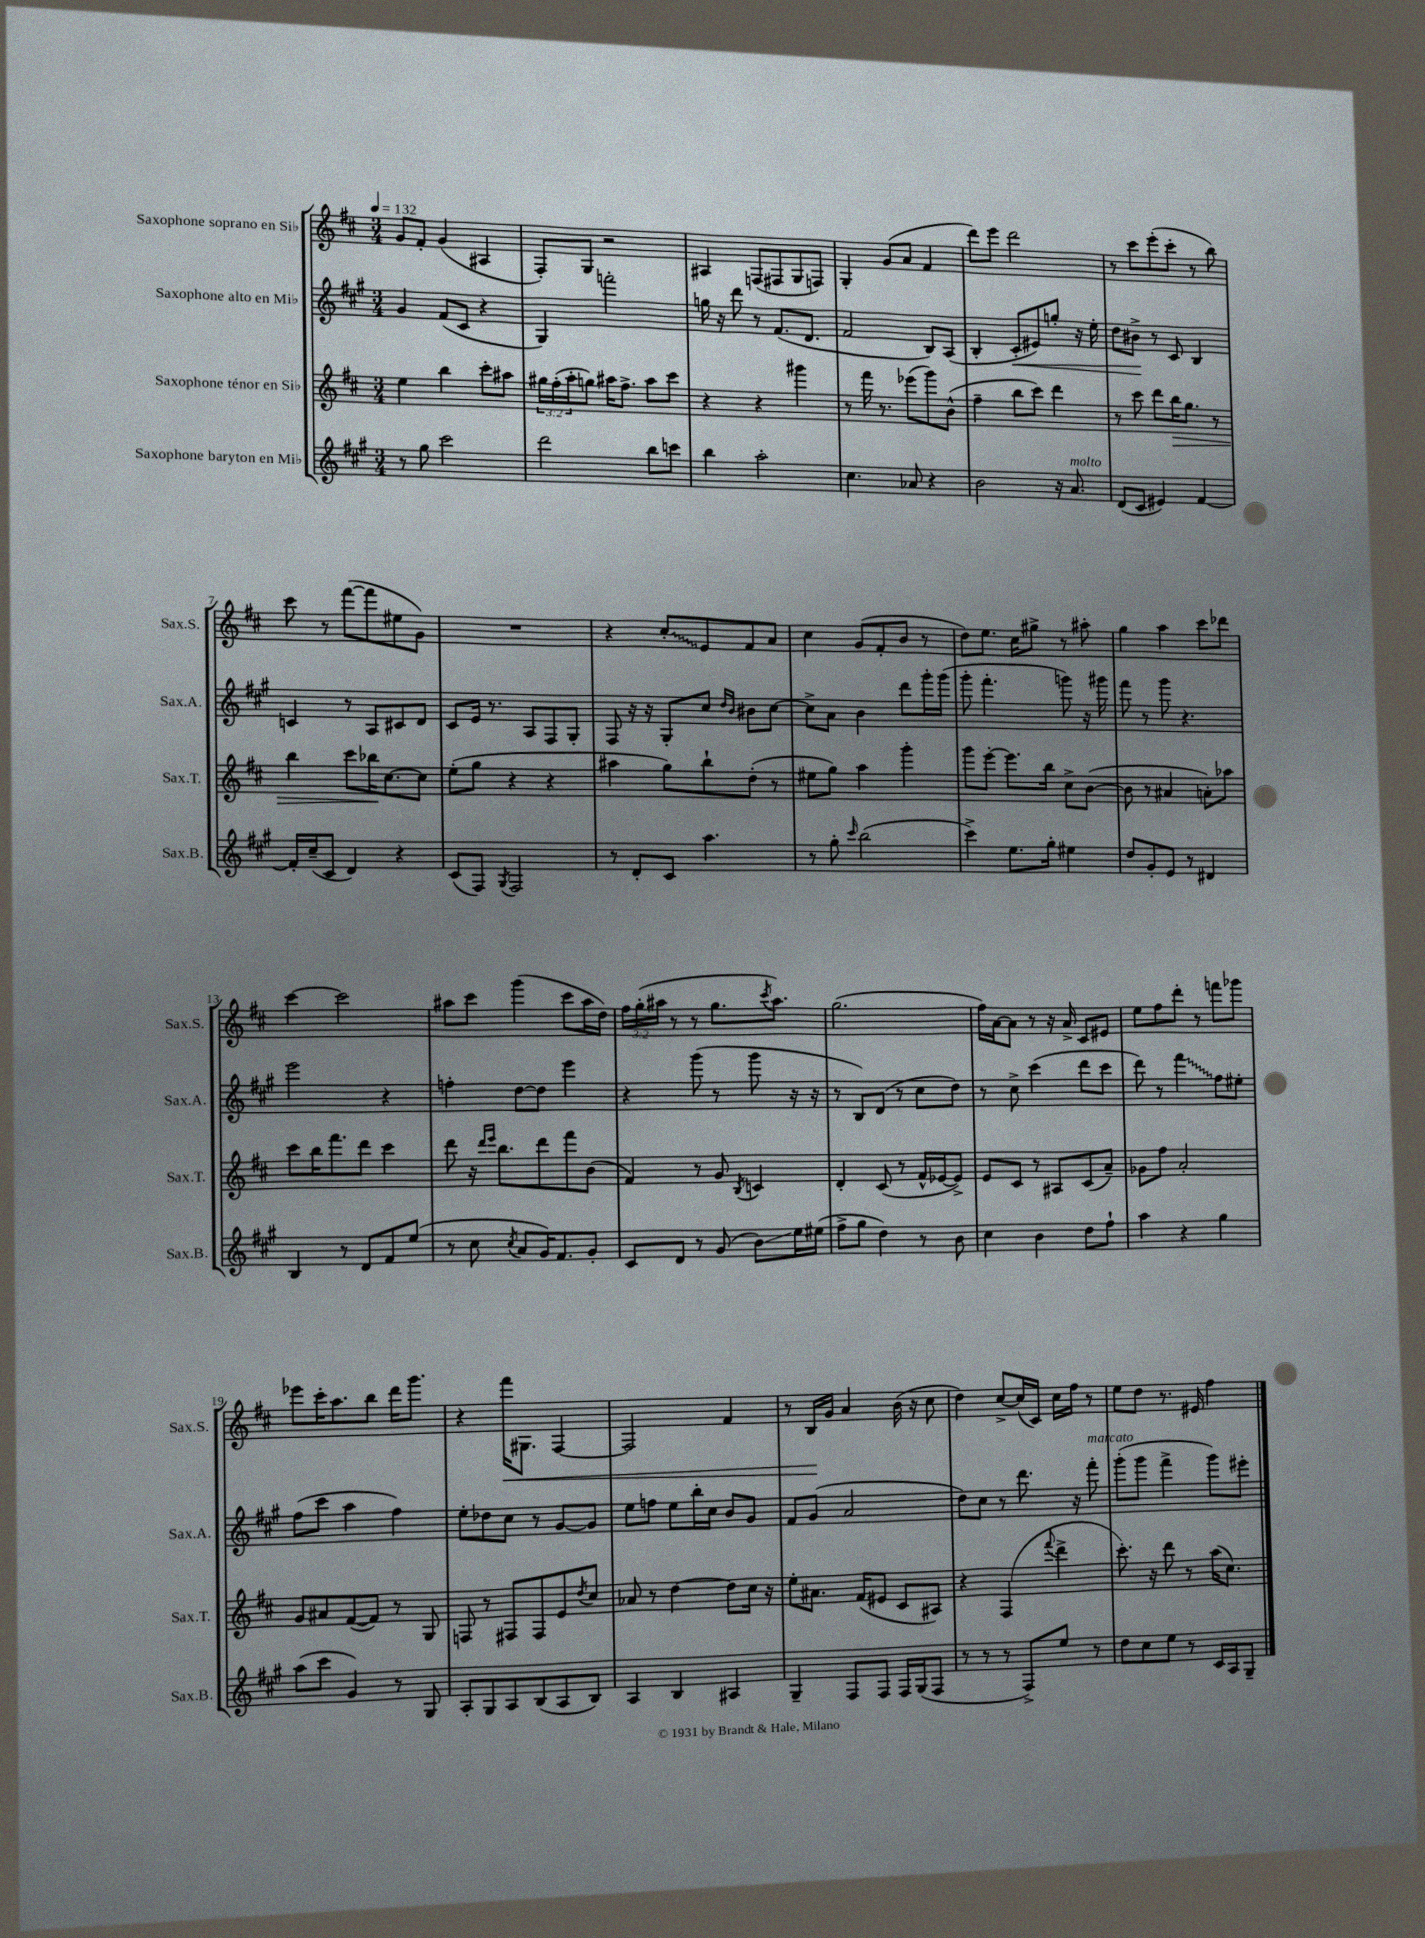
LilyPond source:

<<
\new StaffGroup <<
\new Staff = "s0" \with { instrumentName = "Saxophone soprano en Sib" shortInstrumentName = "Sax.S." } {
    \clef treble \key d \major \numericTimeSignature \time 3/4 \override Staff.TupletNumber.text = #tuplet-number::calc-fraction-text \tempo 4 = 132
    g'8 fis'8-. g'4( ais4 |
    fis8-.) g8 r2 |
    ais4 f8( fis8 g8 f8) |
    g4-. g'8( a'8 fis'4 |
    d'''8) e'''8 d'''2 |
    r8 cis'''8 e'''8-.( cis'''8-. r8 b''8) |
    cis'''8 r8 fis'''8~( fis'''8 eis''8 g'8) |
    R2. |
    r4 \once \override Glissando.style = #'zigzag cis''8-.\glissando e'8 fis'8 a'8 |
    cis''4 g'8( fis'8-. b'8 r8 |
    d''8) e''8. cis''16 gis''8-> r8 ais''8-. |
    g''4 a''4 cis'''8 des'''8 |
    cis'''4~ cis'''2 |
    ais''8 cis'''8 g'''4( cis'''8 ais''16 d''16) |
    \tuplet 3/2 { fis''16 g''16-.( ais''16 } r8 r8 g''8. \acciaccatura { cis'''8 } ais''8.) |
    g''2.( |
    fis''16) a'16~ a'8 r8 r16 a'16-> cis'8 eis'8 |
    e''8 fis''8 d'''8-. r8 f'''8 ges'''8 |
    ees'''8 cis'''16-. a''8. b''8 d'''16 g'''8. |
    r4 fis'''16\< gis8. fis4~ |
    fis2 fis'4 |
    r8 b16\! g'16 a'4 b'16( r16 cis''8 |
    d''4) cis''8~-> cis''16( cis'16) cis''16 fis''16 r8 |
    e''8 d''8 r8. eis'16 fis''4 \bar "|." |
}
\new Staff = "s1" \with { instrumentName = "Saxophone alto en Mib" shortInstrumentName = "Sax.A." } {
    \clef treble \key a \major \numericTimeSignature \time 3/4
    gis'4 fis'8( cis'8 r4 |
    gis4) f'''2-. |
    g''16 r16 d'''8 r8 fis'8.( d'8. |
    fis'2 b8) a8( |
    b4-. cis'8-.\< eis'8) g''8-. r16 e''16-. |
    d''8 bis'8->\! r8 cis'8 b4 |
    c'4 r8 a8 cis'8 d'8 |
    cis'8 e'16 r8. a8 fis8 gis8-. |
    fis8 r16 r16 gis8-. cis''8 \grace { d''16 b'16 } bis'8 cis''8~ |
    cis''8-> a'8 b'4 d'''8 gis'''16-. gis'''16( |
    gis'''8-. fis'''4.-. g'''8) r16 gis'''16 |
    fis'''8 r8 gis'''8 r4. |
    e'''2 r4 |
    f''4-. d''8~ d''8 e'''4 |
    r4 gis'''8( r8 gis'''8 r16 r16 |
    r8 b8) d'8( r8 cis''8 d''8) |
    r8 cis''8-> cis'''4( d'''8 cis'''8 |
    d'''8) r8 \once \override Glissando.style = #'zigzag fis'''4\glissando fis''8 eis''8-. |
    fis''8( cis'''8 a''4 fis''4) |
    e''8-. des''8 cis''8 r8 gis'8~ gis'8 |
    e''8 f''8 e''8 b''16-. cis''16 b'8 gis'8 |
    fis'8 gis'8( a'2 |
    d''8) cis''8 r8 d'''8. r16 fis'''8-.^\markup { \italic "marcato" } |
    gis'''8-.( gis'''8 fis'''4-> gis'''8) eis'''8-. \bar "|." |
}
\new Staff = "s2" \with { instrumentName = "Saxophone ténor en Sib" shortInstrumentName = "Sax.T." } {
    \clef treble \key d \major \numericTimeSignature \time 3/4 \override Staff.TupletNumber.text = #tuplet-number::calc-fraction-text
    e''4 b''4 cis'''8-. ais''8 |
    \tuplet 3/2 { gis''16 fis''16-.( a''16-. } g''8) ais''16 fis''8.-> ais''8 cis'''8 |
    r4 r4 gis'''4 |
    r8 fis'''16 r8. ees'''8( g'''8) b'8-^( |
    fis''4-- b''8 cis'''8) d'''4 |
    r8 cis'''8 d'''8 b''16\> g''8. r8 |
    b''4 cis'''8 bes''16\! cis''8.~ cis''8 |
    e''8-.( g''8 r4 r4 |
    ais''4 g''8) b''8-! d''8-.( r8 |
    eis''8 g''8) a''4 g'''4-. |
    g'''8 e'''8~-. e'''8. b''16 cis''8-> b'8~( |
    b'8 r8 ais'4 a'8-.) aes''8 |
    cis'''8 b''16 fis'''8. d'''8 cis'''4 |
    d'''8 r16 \grace { d'''16 e'''16 } b''8. d'''8 fis'''8 b'8( |
    fis'4) r8 g'8 \acciaccatura { b8 } c'4 |
    d'4-. cis'8( r8 fis'16-^ ees'16~ ees'8->) |
    e'8 cis'8 r8 ais8 cis'8( a'8--) |
    ges'8 fis''8 a'2-. |
    g'8 ais'8 fis'8~( fis'8) r8 g8 |
    f8 r8 fis8 fis8 e'8 \acciaccatura { d''8 } cis''8 |
    aes'8 r8 d''4~ d''8 cis''16 r16 |
    e''8-. ais'8. fis'16( eis'8 cis'8 ais8) |
    r4 fis4( \appoggiatura { fis'''8 } d'''4-> |
    cis'''8.-.) r16 d'''8 r8 a''16( cis''8.) \bar "|." |
}
\new Staff = "s3" \with { instrumentName = "Saxophone baryton en Mib" shortInstrumentName = "Sax.B." } {
    \clef treble \key a \major \numericTimeSignature \time 3/4
    r8 gis''8 cis'''2 |
    d'''2 b''8 c'''8 |
    b''4 a''2-. |
    cis''4. aes'8 r4 |
    b'2 r16 a'8.^\markup { \italic "molto" } |
    d'8( cis'8 eis'4) fis'4~ |
    fis'16-. cis''16--( cis'8 d'4) r4 |
    cis'8( fis8) \acciaccatura { gis8 } fis2 |
    r8 d'8-. cis'8 a''4. |
    r8 gis''8-. \grace { cis'''16 } b''2( |
    cis'''4->) e''8. gis''16-. eis''4 |
    d''8 gis'8-. e'8 r8 dis'4 |
    b4 r8 d'8 fis'8 e''8( |
    r8 cis''8 \acciaccatura { cis''8 } a'8 gis'16) fis'8. gis'8-. |
    cis'8 d'8 r8 gis'8( b'8\glissando) e''16 eis''16( |
    fis''8-> gis''8 d''4) r8 b'8 |
    cis''4 b'4 d''8 fis''8-! |
    a''4 r4 gis''4 |
    a''8( cis'''8 gis'4) r8 gis8 |
    a8-. gis8 a8 b8( a8 b8) |
    a4 b4 ais4 |
    gis4-- fis8 fis8 fis16 gis16( fis8 |
    r8 r8 r8 fis8->) e''8 r8 |
    d''8 cis''8 e''8 r8 cis'16 a16 gis8-- \bar "|." |
}
>>
>>
